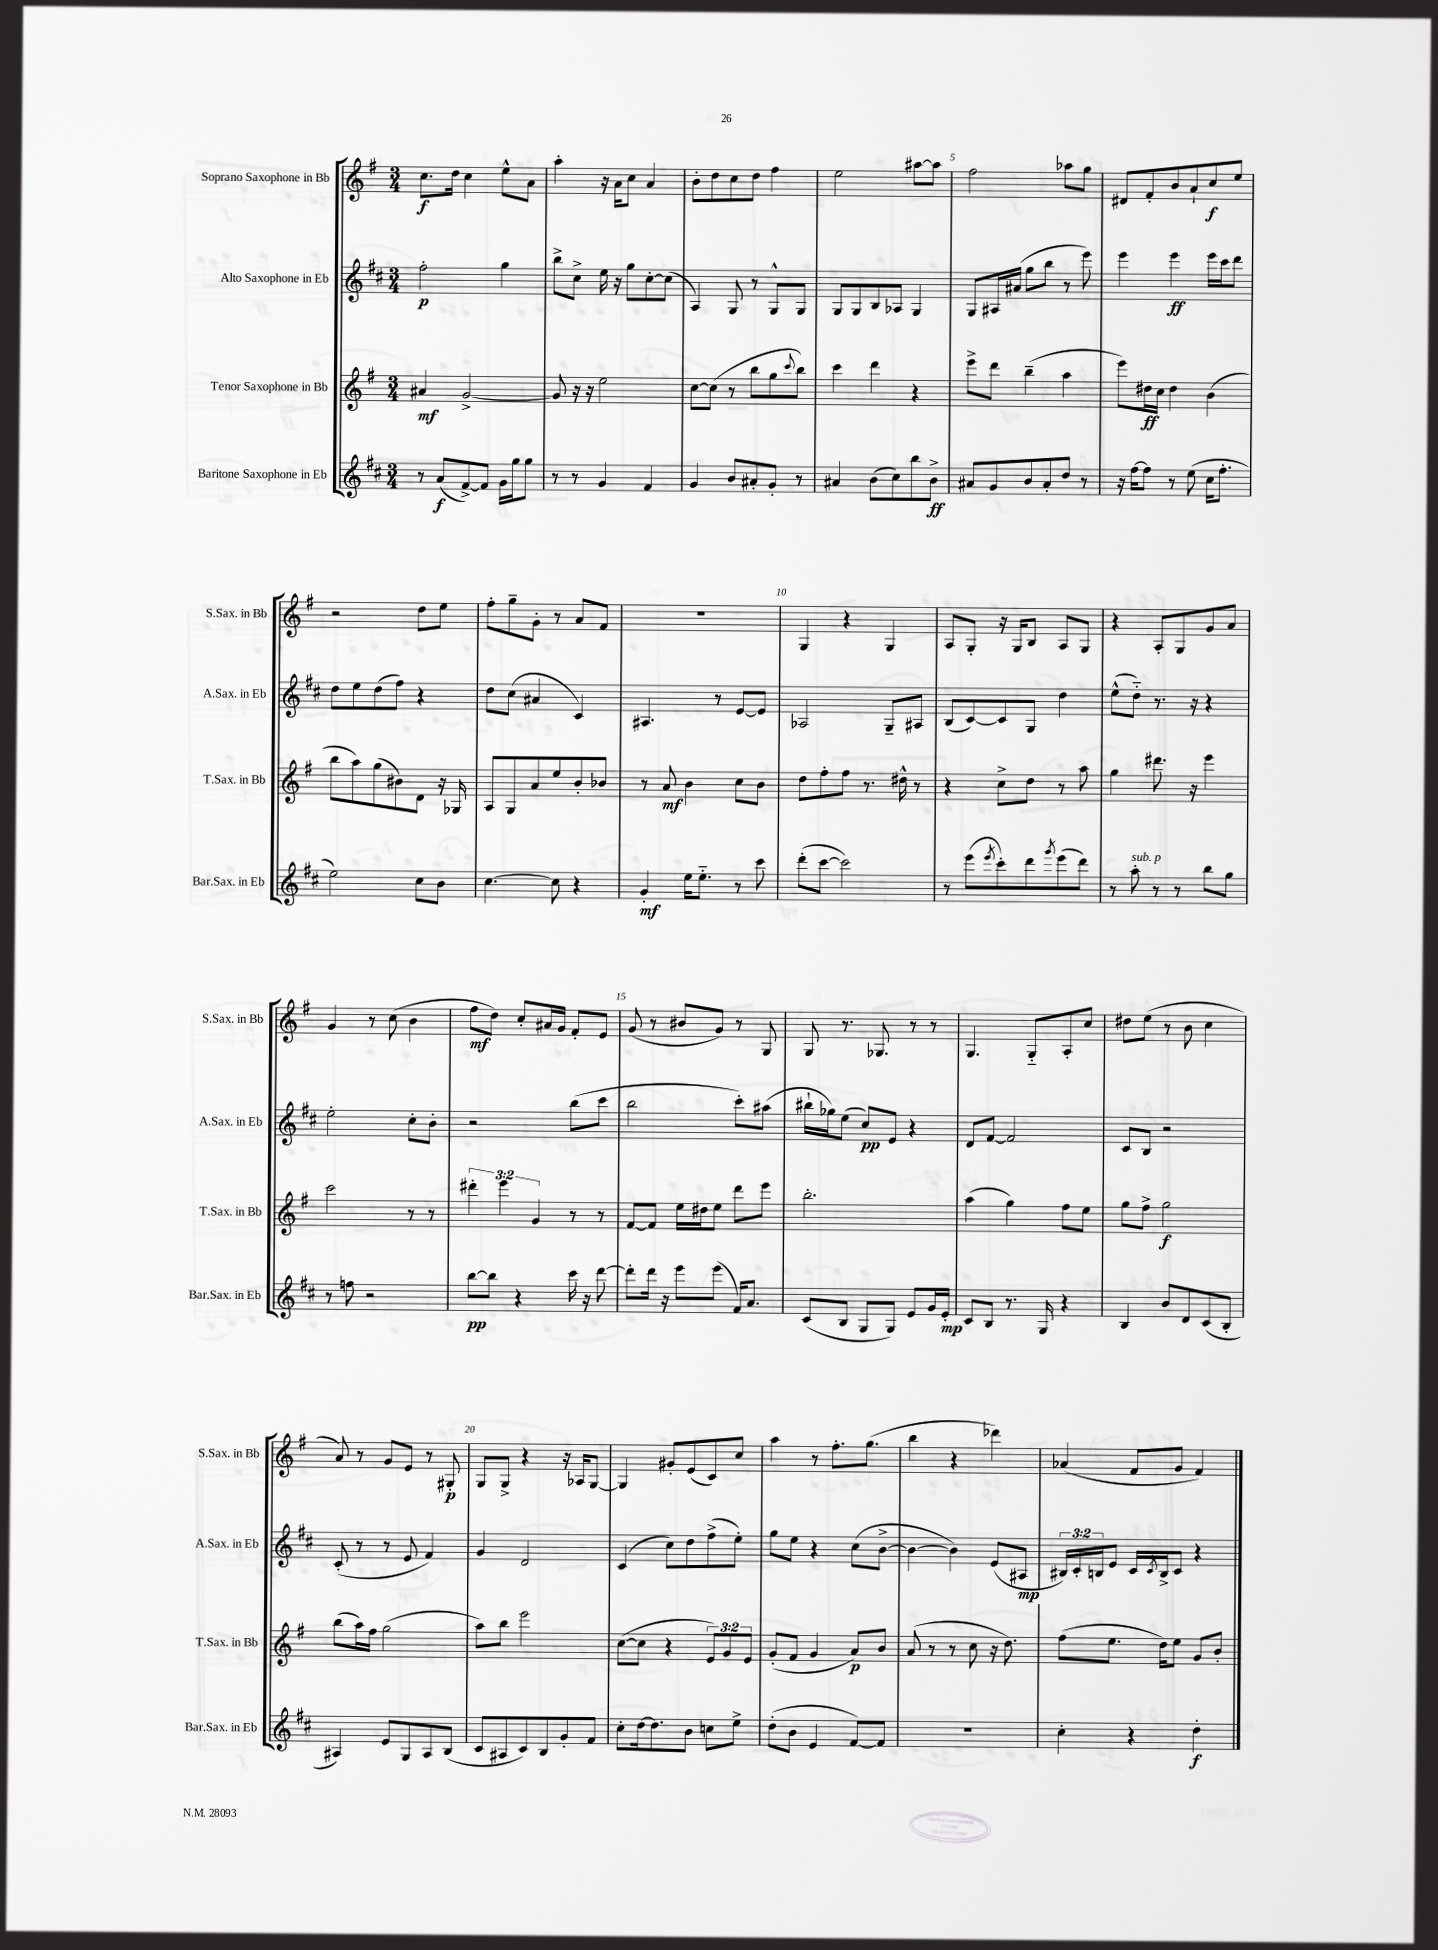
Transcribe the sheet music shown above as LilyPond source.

<<
\new StaffGroup <<
\new Staff = "s0" \with { instrumentName = "Soprano Saxophone in Bb" shortInstrumentName = "S.Sax. in Bb" } {
    \clef treble \key g \major \numericTimeSignature \time 3/4
    c''8.\f d''16 c''4 e''8-^ a'8 |
    a''4-. r16 a'16 c''8 a'4 |
    b'8-. d''8 c''8 d''8 fis''4 |
    e''2 ais''8~ ais''8 |
    fis''2 aes''8 g''8 |
    dis'8 fis'8-. b'8 a'8-! c''8\f e''8 |
    r2 d''8 e''8 |
    fis''8-. g''8-- g'8-. r8 a'8 fis'8 |
    R2. |
    g4 r4 g4 |
    a8 g8-. r16 g16 b8 a8 g8 |
    r4 a8-. g8 g'8 a'8 |
    g'4 r8 c''8( b'4 |
    fis''8\mf d''8) c''8-. ais'16 g'16 fis'8-. e'8 |
    g'8( r8 bis'8 g'8) r8 g8 |
    g8 r8. ges8. r8 r8 |
    g4. g8-_ a8-. c''8 |
    dis''8 e''8( r8 b'8 c''4 |
    a'8) r8 g'8 e'8 r8 gis8-.\p |
    g8 g8-> r4 r16 aes16 g8~ |
    g4 gis'8-. e'8( c'8) c''8 |
    a''4 r8 fis''8.-. g''8.( |
    b''4 r4 des'''4) |
    aes'4( fis'8 g'8 fis'4) \bar "|." |
}
\new Staff = "s1" \with { instrumentName = "Alto Saxophone in Eb" shortInstrumentName = "A.Sax. in Eb" } {
    \clef treble \key d \major \numericTimeSignature \time 3/4 \override Staff.TupletNumber.text = #tuplet-number::calc-fraction-text
    fis''2-.\p g''4 |
    b''8-> cis''8-> e''16 r16 g''8 cis''8~-. cis''8( |
    a4) g8 r8 g8-^ g8 |
    g8 g8 b8 aes8 g4 |
    g8 ais16 ais'16( g''8 b''8 r8 e'''8) |
    e'''4 e'''4\ff e'''16 cis'''16 d'''8 |
    d''8 e''8 d''8( fis''8) r4 |
    d''8 cis''8( ais'4 cis'4) |
    ais4. r8 e'8~ e'8 |
    aes2 g8-- ais8 |
    b8( cis'8~) cis'8 g8 d''4 |
    e''8-^( d''8-_) r8. r16 r4 |
    e''2-. cis''8-. b'8-. |
    r2 b''8( cis'''8 |
    b''2 cis'''8-.) ais''8( |
    bis''16-! ges''16) e''8( cis''8\pp) e'8 r4 |
    d'8 fis'8~ fis'2 |
    cis'8 b8 r2 |
    cis'8-.( r8 r8 e'8 fis'4) |
    g'4 d'2 |
    cis'4( cis''8) d''8 fis''8->( e''8-.) |
    g''8 e''8 r4 cis''8( b'8~-> |
    b'4~ b'4) e'8( ais8\mp |
    \tuplet 3/2 { bis16) cis'16-. b16 } e'8 cis'16 \acciaccatura { cis'8 } b16-> cis'8 r4 \bar "|." |
}
\new Staff = "s2" \with { instrumentName = "Tenor Saxophone in Bb" shortInstrumentName = "T.Sax. in Bb" } {
    \clef treble \key g \major \numericTimeSignature \time 3/4 \override Staff.TupletNumber.text = #tuplet-number::calc-fraction-text
    ais'4\mf g'2~-> |
    g'8 r16 r16 e''2 |
    c''8~ c''8( r8 b''8 g''8 \appoggiatura { c'''8 } b''8) |
    c'''4 d'''4 r4 |
    e'''8-> d'''8 b''4--( a''4 |
    e'''8) dis''16\ff c''16 dis''4 b'4( |
    b''8 a''8) g''8( bis'8) d'8 r16 ges16 |
    a8 g8 a'8 e''8 b'8-. bes'8 |
    r8 a'8\mf b'4 c''8 b'8 |
    d''8 fis''8-. fis''8 r8. dis''16-^ r8 |
    r4 c''8-> d''8 r8 a''8 |
    g''4 dis'''8. r16 e'''4 |
    c'''2 r8 r8 |
    \tuplet 3/2 { dis'''4-. e'''4 g'4 } r8 r8 |
    fis'8~ fis'8 e''16 dis''16 e''8 d'''8 e'''8 |
    b''2.-. |
    a''4( g''4) fis''8 e''8 |
    g''8 fis''8-> g''2\f |
    b''8( a''16) fis''16 g''2( |
    a''8) b''8 e'''2 |
    c''8~( c''8 r4 \tuplet 3/2 { e'8) g'8 e'8 } |
    g'8-.( fis'8 g'4 a'8\p) b'8 |
    a'8( r8 r8 c''8 r16 d''8.) |
    fis''8( e''8. d''16) e''8 g'8 b'8-. \bar "|." |
}
\new Staff = "s3" \with { instrumentName = "Baritone Saxophone in Eb" shortInstrumentName = "Bar.Sax. in Eb" } {
    \clef treble \key d \major \numericTimeSignature \time 3/4
    r8 a'8\f( fis'8~->) fis'8 g'16 g''16 g''8 |
    r8 r8 g'4 fis'4 |
    g'4 b'8 ais'8-. g'8-. r8 |
    ais'4 b'8( cis''8) b''8 b'8->\ff |
    ais'8 g'8 b'8 ais'8-. d''8 r8 |
    r16 fis''16~ fis''8 r8 e''8( cis''16 fis''8.-. |
    e''2) cis''8 b'8 |
    cis''4.~ cis''8 r4 |
    g'4-.\mf e''16 e''8.-_ r8 cis'''8 |
    d'''8-.( cis'''8~ cis'''2) |
    r8 e'''8( \acciaccatura { e'''8 } cis'''8-.) d'''8 \acciaccatura { g'''8 } e'''8( d'''8) |
    r8 a''8-.^\markup { \italic "sub. p" } r8 r8 b''8 g''8 |
    r8 f''8 r2 |
    b''8~\pp b''8 r4 cis'''16 r16 d'''8~ |
    d'''8-. d'''16 r16 e'''8 e'''8( fis'16) a'8. |
    cis'8( b8 g8 g8) e'8 g'16 e'16-.\mp |
    cis'8 b8 r8. g16 r4 |
    b4 b'8 d'8 cis'8( b8-. |
    ais4) e'8 g8 ais8 b8( |
    cis'8 ais8 cis'8) b8 g'8-. fis'8 |
    cis''8-. d''16~ d''8. b'8 c''8 e''8-> |
    d''8-.( b'8 e'4 fis'8~) fis'8 |
    R2. |
    cis''4-. r4 d''4-.\f \bar "|." |
}
>>
>>
\layout { \context { \Score \override BarNumber.break-visibility = ##(#f #t #t) barNumberVisibility = #(every-nth-bar-number-visible 5) } }
